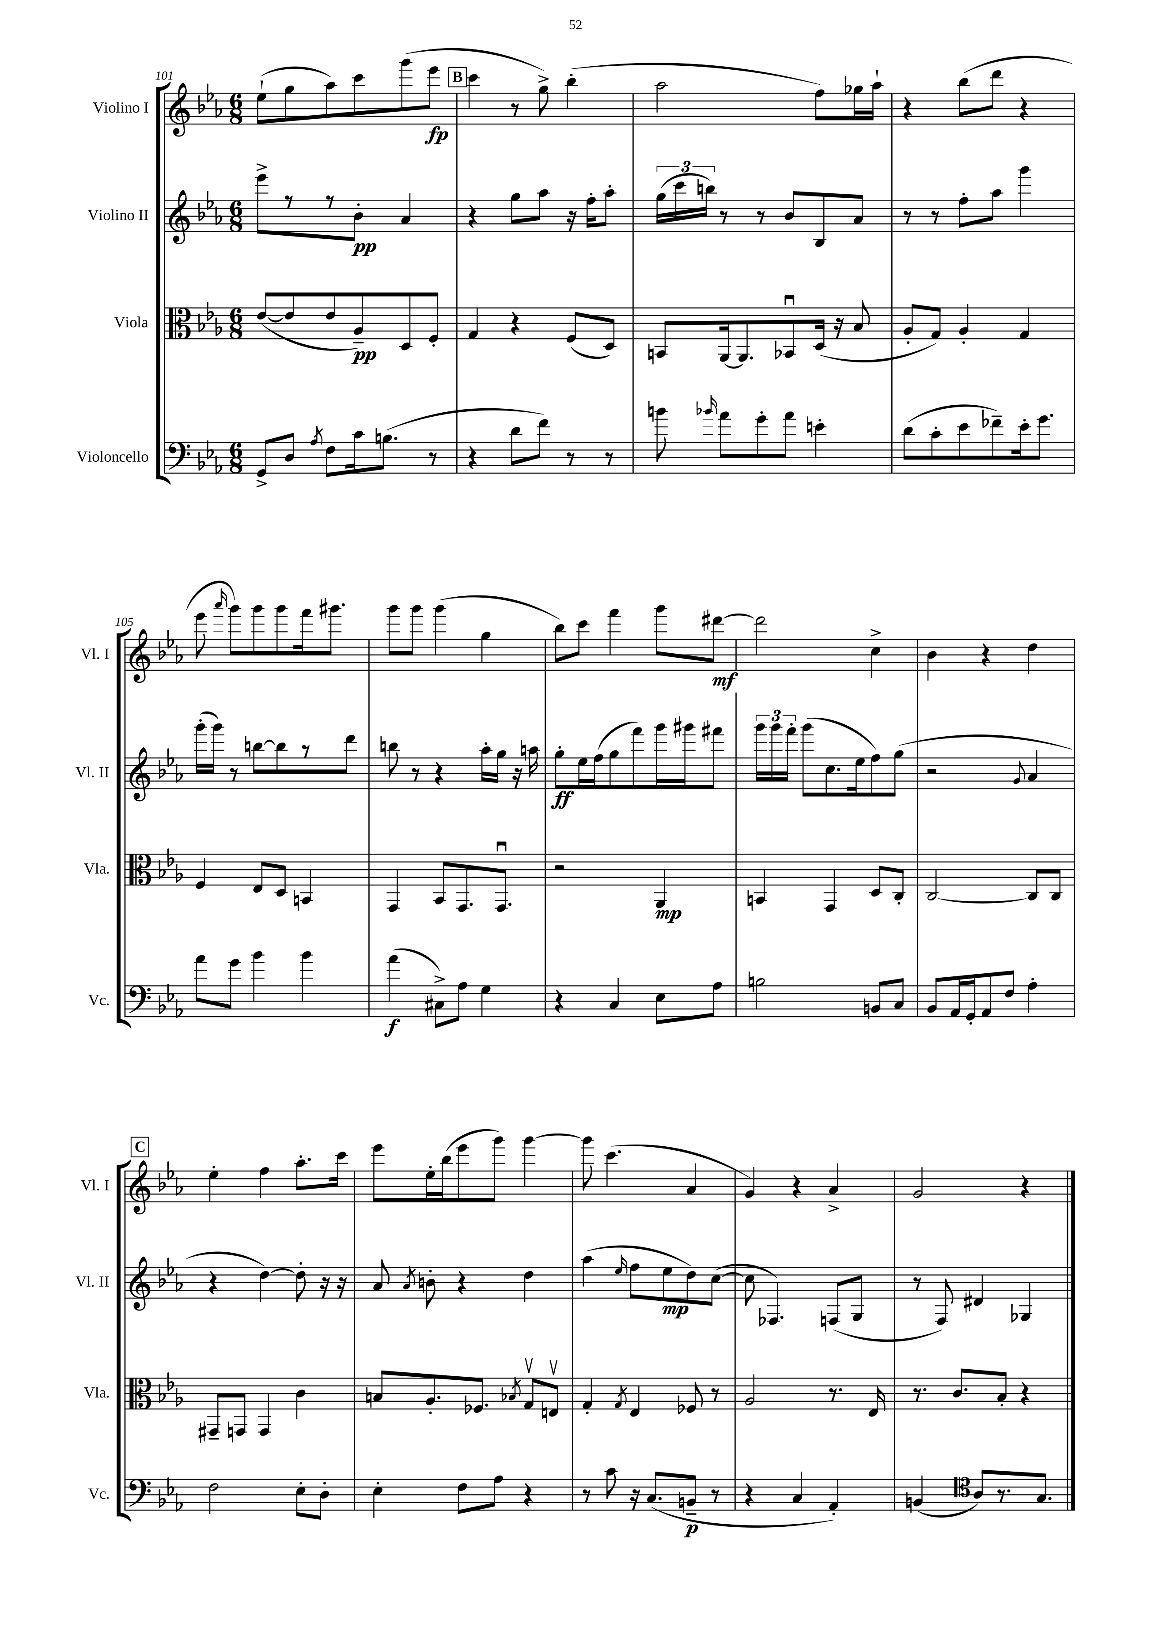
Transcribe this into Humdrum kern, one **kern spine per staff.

**kern	**kern	**kern	**kern
*staff4	*staff3	*staff2	*staff1
*clefF4	*clefC3	*clefG2	*clefG2
*k[b-e-a-]	*k[b-e-a-]	*k[b-e-a-]	*k[b-e-a-]
*M6/8	*M6/8	*M6/8	*M6/8
8GG^	([8e-	8eee-^	(8ee-`
8D	8e-]	8r	8gg
8qA-	.	.	.
8F	8e-	8r	8aa-)
16c	8A-~)	8b-'	8ccc
(8.B	.	.	.
.	8D	4a-	(8ggg
8r	8F'	.	8eee-
=	=	=	=
4r	4G	4r	4ccc
8d	4r	8gg	8r
8f)	.	8aa-	8gg^)
8r	(8F	16r	(4bb-'
.	.	16ff'	.
8r	8D)	8aa-'	.
=	=	=	=
8b	8BB	(24gg	2aa-
.	.	24ccc	.
.	.	24bb)	.
16qqb-	.	.	.
8a-	[16AA-	8r	.
.	8.AA-]	.	.
8g'	.	8r	.
8a-	8BB-u	8b-	.
4e'	(16D	8B-	8ff)
.	16r	.	.
.	8B-	8a-	16gg-
.	.	.	16aa-`
=	=	=	=
(8d	8A-'	8r	4r
8c'	8G)	8r	.
8e-	4A-'	8ff'	(8bb-
8f-~)	.	8aa-	8ddd
16e-'	4G	4ggg	4r
8.g	.	.	.
=	=	=	=
8a-	4F	(16ggg'	8eee-
.	.	16ggg)	.
.	.	.	16qqaaa-
8g	.	8r	8ggg)
4b-	8E-	[8bb	8ggg
.	8D	8bb]	8ggg
4b-	4BB	8r	16fff
.	.	.	8.ggg#
.	.	8ddd	.
=	=	=	=
(4a-	4GG	8bb	8ggg
.	.	8r	8ggg
8C#^)	8BB-	4r	(4ggg
8A-	8.GG	.	.
4G	.	16aa-'	4gg
.	8.GGu	16gg	.
.	.	16r	.
.	.	16aa	.
=	=	=	=
4r	2r	8gg'	8bb-)
.	.	16ee-	8ccc
.	.	(16ff	.
4C	.	8gg	4fff
.	.	8fff)	.
8E-	4AA-	16ggg	8ggg
.	.	16ggg#	.
8A-	.	8fff#	[8ddd#
=	=	=	=
2B	4BB	24ggg	2ddd#]
.	.	24ggg	.
.	.	24fff'	.
.	.	(8ggg	.
.	4GG	8.cc	.
.	.	16ee-	.
8BB	8D	8ff)	4cc^
8C	8C'	(8gg	.
=	=	=	=
8BB-	[2C	2r	4b-
16AA-	.	.	.
16GG'	.	.	.
8AA-	.	.	4r
8F	.	.	.
.	.	8qqg	.
4A-'	8C]	4a-	4dd
.	8C	.	.
=	=	=	=
2F	8GG#~	4r	4ee-'
.	8GG	.	.
.	4GG	[4dd)	4ff
8E-'	4c	8dd']	8.aa-'
8D'	.	16r	.
.	.	16r	16ccc
=	=	=	=
4E-'	8B	8a-	8eee-
.	.	8qa-	.
.	8.A-'	8b'	16ee-'
.	.	.	(16bb-
8F	.	4r	8eee-
.	8.F-	.	.
8A-	.	.	8ggg)
.	8qB-	.	.
4r	8Gv	4dd	[4ggg
.	8Ev	.	.
=	=	=	=
8r	4G'	(4aa-	8ggg]
8c	.	.	(4.ccc
.	8qG	16qqee-	.
16r	4E-	8ff	.
(8.C	.	.	.
.	.	8ee-	.
8BB~	8F-	8dd)	4a-
8r	8r	([8cc	.
=	=	=	=
4r	2A-	8cc]	4g)
.	.	4.F-)	.
4C	.	.	4r
4AA-')	8.r	(8F	4a-^
.	.	8G	.
.	16E-	.	.
=	=	=	=
(4BB	8.r	8r	2g
.	.	8F)	.
.	8.c	.	.
*clefC4	*	*	*
8A-)	.	4d#	.
8.r	8B-'	.	.
.	4r	4G-	4r
8.G	.	.	.
==	==	==	==
*-	*-	*-	*-
